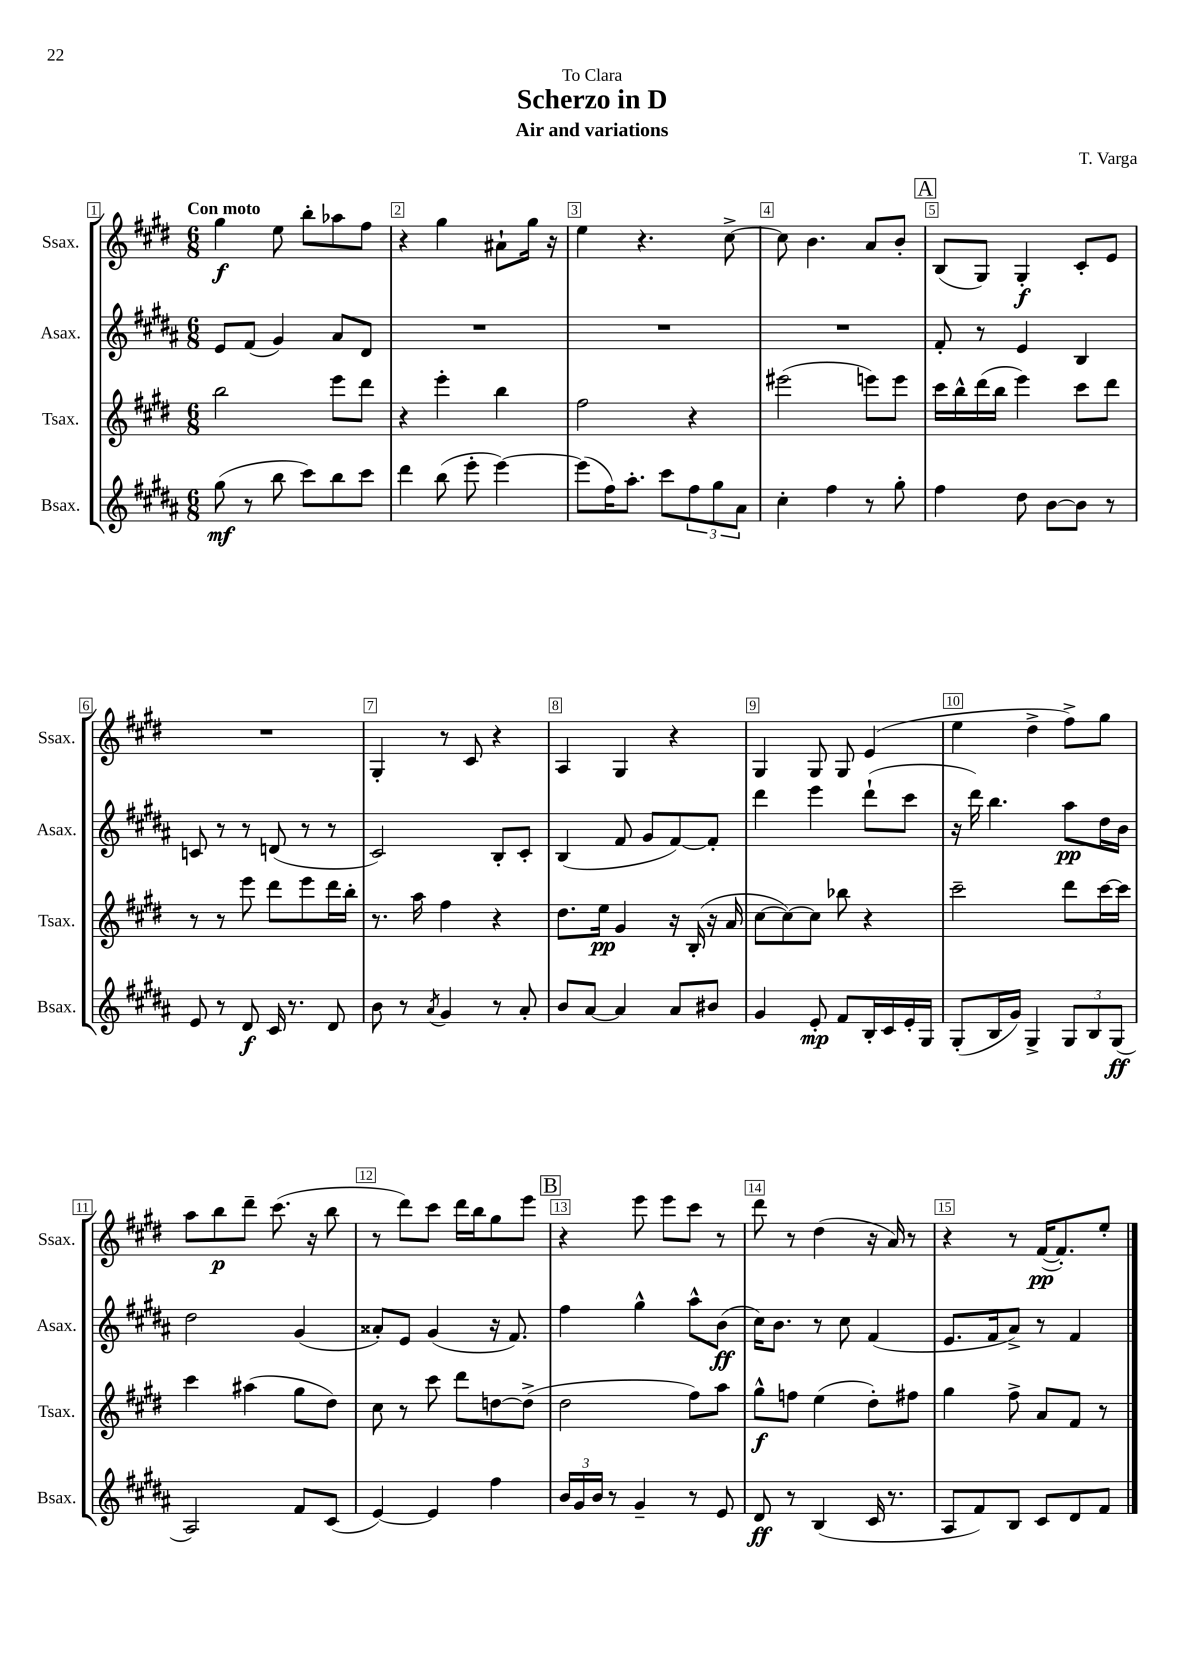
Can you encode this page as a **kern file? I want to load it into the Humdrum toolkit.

**kern	**dynam	**kern	**dynam	**kern	**dynam	**kern	**dynam
*part4	*part4	*part3	*part3	*part2	*part2	*part1	*part1
*staff4	*staff4	*staff3	*staff3	*staff2	*staff2	*staff1	*staff1
*I"Bsax.	*	*I"Tsax.	*	*I"Asax.	*	*I"Ssax.	*
*I'Bsax.	*	*I'Tsax.	*	*I'Asax.	*	*I'Ssax.	*
*clefG2	*	*clefG2	*	*clefG2	*	*clefG2	*
*k[f#c#g#d#a#]	*	*k[f#c#g#d#]	*	*k[f#c#g#d#a#]	*	*k[f#c#g#d#]	*
*M6/8	*	*M6/8	*	*M6/8	*	*M6/8	*
=1	=1	=1	=1	=1	=1	=1	=1
!	!	!	!	!	!	!LO:TX:a:B:t=Con moto	!
(8gg#\	mf	2bb\	.	8e/L	.	4gg#\	f
8r	.	.	.	(8f#/J	.	.	.
8bb\	.	.	.	4g#/)	.	8ee\	.
8ccc#\L)	.	.	.	.	.	8bb'\L	.
8bb\	.	8eee\L	.	8a#/L	.	8aa-X\	.
8ccc#\J	.	8ddd#\J	.	8d#/J	.	8ff#\J	.
=2	=2	=2	=2	=2	=2	=2	=2
4ddd#\	.	4r	.	2.r	.	4r	.
(8bb\	.	4eee'\	.	.	.	4gg#\	.
8eee'\	.	.	.	.	.	.	.
[4eee\)	.	4bb\	.	.	.	8a#X`\L	.
.	.	.	.	.	.	16gg#\Jk	.
.	.	.	.	.	.	16r	.
=3	=3	=3	=3	=3	=3	=3	=3
(8eee\L]	.	2ff#\	.	2.r	.	4ee\	.
16ff#\K)	.	.	.	.	.	.	.
8.aa#'\J	.	.	.	.	.	.	.
.	.	.	.	.	.	4.r	.
8ccc#\L	.	.	.	.	.	.	.
12ff#\	.	4r	.	.	.	.	.
12gg#\	.	.	.	.	.	.	.
.	.	.	.	.	.	[8cc#^\	.
12a#\J	.	.	.	.	.	.	.
=4	=4	=4	=4	=4	=4	=4	=4
4cc#'\	.	(2eee#X\	.	2.r	.	8cc#\]	.
.	.	.	.	.	.	4.b\	.
4ff#\	.	.	.	.	.	.	.
8r	.	8eeen\L)	.	.	.	8a/L	.
8gg#'\	.	8eee\J	.	.	.	8b'/J	.
!!LO:REH:place=s1:t=A
=5	=5	=5	=5	=5	=5	=5	=5
4ff#\	.	16ccc#\LL	.	8f#'/	.	(8B/L	.
.	.	16bb^^\	.	.	.	.	.
.	.	(16ddd#\	.	8r	.	8G#/J)	.
.	.	16bb\JJ	.	.	.	.	.
8dd#\	.	4eee\)	.	4e/	.	4G#'/	f
[8b\L	.	.	.	.	.	.	.
8b\J]	.	8ccc#\L	.	4B/	.	8c#'/L	.
8r	.	8ddd#\J	.	.	.	8e/J	.
!!LO:LB:g=z
=6	=6	=6	=6	=6	=6	=6	=6
8e/	.	8r	.	8cn/	.	2.r	.
8r	.	8r	.	8r	.	.	.
8d#/	f	8eee\	.	8r	.	.	.
16c#/	.	8ddd#\L	.	(8dn/	.	.	.
8.r	.	.	.	.	.	.	.
.	.	8eee\	.	8r	.	.	.
8d#/	.	16ddd#\L	.	8r	.	.	.
.	.	16bb'\JJ	.	.	.	.	.
=7	=7	=7	=7	=7	=7	=7	=7
8b\	.	8.r	.	2c#/)	.	4G#'/	.
8r	.	.	.	.	.	.	.
.	.	16aa\	.	.	.	.	.
8qa#/	.	.	.	.	.	.	.
4g#/	.	4ff#\	.	.	.	8r	.
.	.	.	.	.	.	8c#/	.
8r	.	4r	.	8B'/L	.	4r	.
8a#'/	.	.	.	8c#'/J	.	.	.
=8	=8	=8	=8	=8	=8	=8	=8
8b/L	.	8.dd#\L	.	(4B/	.	4A/	.
[8a#/J	.	.	.	.	.	.	.
.	.	16ee\Jk	pp	.	.	.	.
4a#/]	.	4g#/	.	8f#/	.	4G#/	.
.	.	.	.	8g#/L	.	.	.
8a#/L	.	16r	.	[8f#/)	.	4r	.
.	.	(16B'/	.	.	.	.	.
8b#X/J	.	16r	.	8f#'/J]	.	.	.
.	.	16a/	.	.	.	.	.
=9	=9	=9	=9	=9	=9	=9	=9
4g#/	.	[8cc#\L	.	4ddd#\	.	4G#/	.
.	.	8cc#\_)	.	.	.	.	.
8e'/	mp	8cc#\J]	.	4eee\	.	8G#/	.
8f#/L	.	8bb-X\	.	.	.	8G#/	.
16B'/L	.	4r	.	(8ddd#`\L	.	(4e/	.
16c#/	.	.	.	.	.	.	.
16e'/	.	.	.	8ccc#\J	.	.	.
16G#/JJ	.	.	.	.	.	.	.
=10	=10	=10	=10	=10	=10	=10	=10
(8G#'/L	.	2ccc#~\	.	16r	.	4ee\	.
.	.	.	.	16ddd#\)	.	.	.
16B/L	.	.	.	4.bb\	.	.	.
16g#/JJ)	.	.	.	.	.	.	.
4G#^/	.	.	.	.	.	4dd#^\	.
12G#/L	.	8ddd#\L	.	8aa#\L	pp	8ff#^\L)	.
12B/	.	.	.	.	.	.	.
.	.	[16ccc#\L	.	16dd#\L	.	8gg#\J	.
(12G#/J	ff	.	.	.	.	.	.
.	.	16ccc#\JJ]	.	16b\JJ	.	.	.
!!LO:LB:g=z
=11	=11	=11	=11	=11	=11	=11	=11
2A#/)	.	4ccc#\	.	2dd#\	.	8aa\L	.
.	.	.	.	.	.	8bb\	p
.	.	(4aa#X\	.	.	.	8ddd#~\J	.
.	.	.	.	.	.	(8.ccc#\	.
8f#/L	.	8gg#\L	.	(4g#/	.	.	.
.	.	.	.	.	.	16r	.
(8c#/J	.	8dd#\J)	.	.	.	8bb\	.
=12	=12	=12	=12	=12	=12	=12	=12
[4e/)	.	8cc#\	.	8a##X'/L)	.	8r	.
.	.	8r	.	8e/J	.	8ddd#\L)	.
4e/]	.	8ccc#\	.	(4g#/	.	8ccc#\J	.
.	.	8ddd#\L	.	.	.	16ddd#\LL	.
.	.	.	.	.	.	16bb\J	.
4ff#\	.	[8ddn\	.	16r	.	8gg#\	.
.	.	.	.	8.f#/)	.	.	.
.	.	(8dd^\J]	.	.	.	8eee\J	.
!!LO:REH:place=s1:t=B
=13	=13	=13	=13	=13	=13	=13	=13
24b/LL	.	2dd#\	.	4ff#\	.	4r	.
24g#/	.	.	.	.	.	.	.
24b/JJ	.	.	.	.	.	.	.
8r	.	.	.	.	.	.	.
4g#~/	.	.	.	4gg#^^\	.	8eee\	.
.	.	.	.	.	.	8eee\L	.
8r	.	8ff#\L)	.	8aa#^^\L	.	8ccc#\J	.
8e/	.	8aa\J	.	(8b\J	ff	8r	.
=14	=14	=14	=14	=14	=14	=14	=14
8d#/	ff	8gg#^^\L	f	16cc#\KL)	.	8ddd#\	.
.	.	.	.	8.b\J	.	.	.
8r	.	8ffn\J	.	.	.	8r	.
(4B/	.	(4ee\	.	8r	.	(4dd#\	.
.	.	.	.	8cc#\	.	.	.
16c#/	.	8dd#'\L)	.	(4f#/	.	16r	.
8.r	.	.	.	.	.	16a/)	.
.	.	8ff#X\J	.	.	.	8r	.
=15	=15	=15	=15	=15	=15	=15	=15
8A#/L	.	4gg#\	.	8.e/L	.	4r	.
8f#/)	.	.	.	.	.	.	.
.	.	.	.	16f#/k	.	.	.
8B/J	.	8ff#^\	.	8a#^/J)	.	8r	.
8c#/L	.	8a/L	.	8r	.	([16f#/KL	pp
.	.	.	.	.	.	8.f#'/])	.
8d#/	.	8f#/J	.	4f#/	.	.	.
8f#/J	.	8r	.	.	.	8ee'/J	.
==	==	==	==	==	==	==	==
*-	*-	*-	*-	*-	*-	*-	*-
